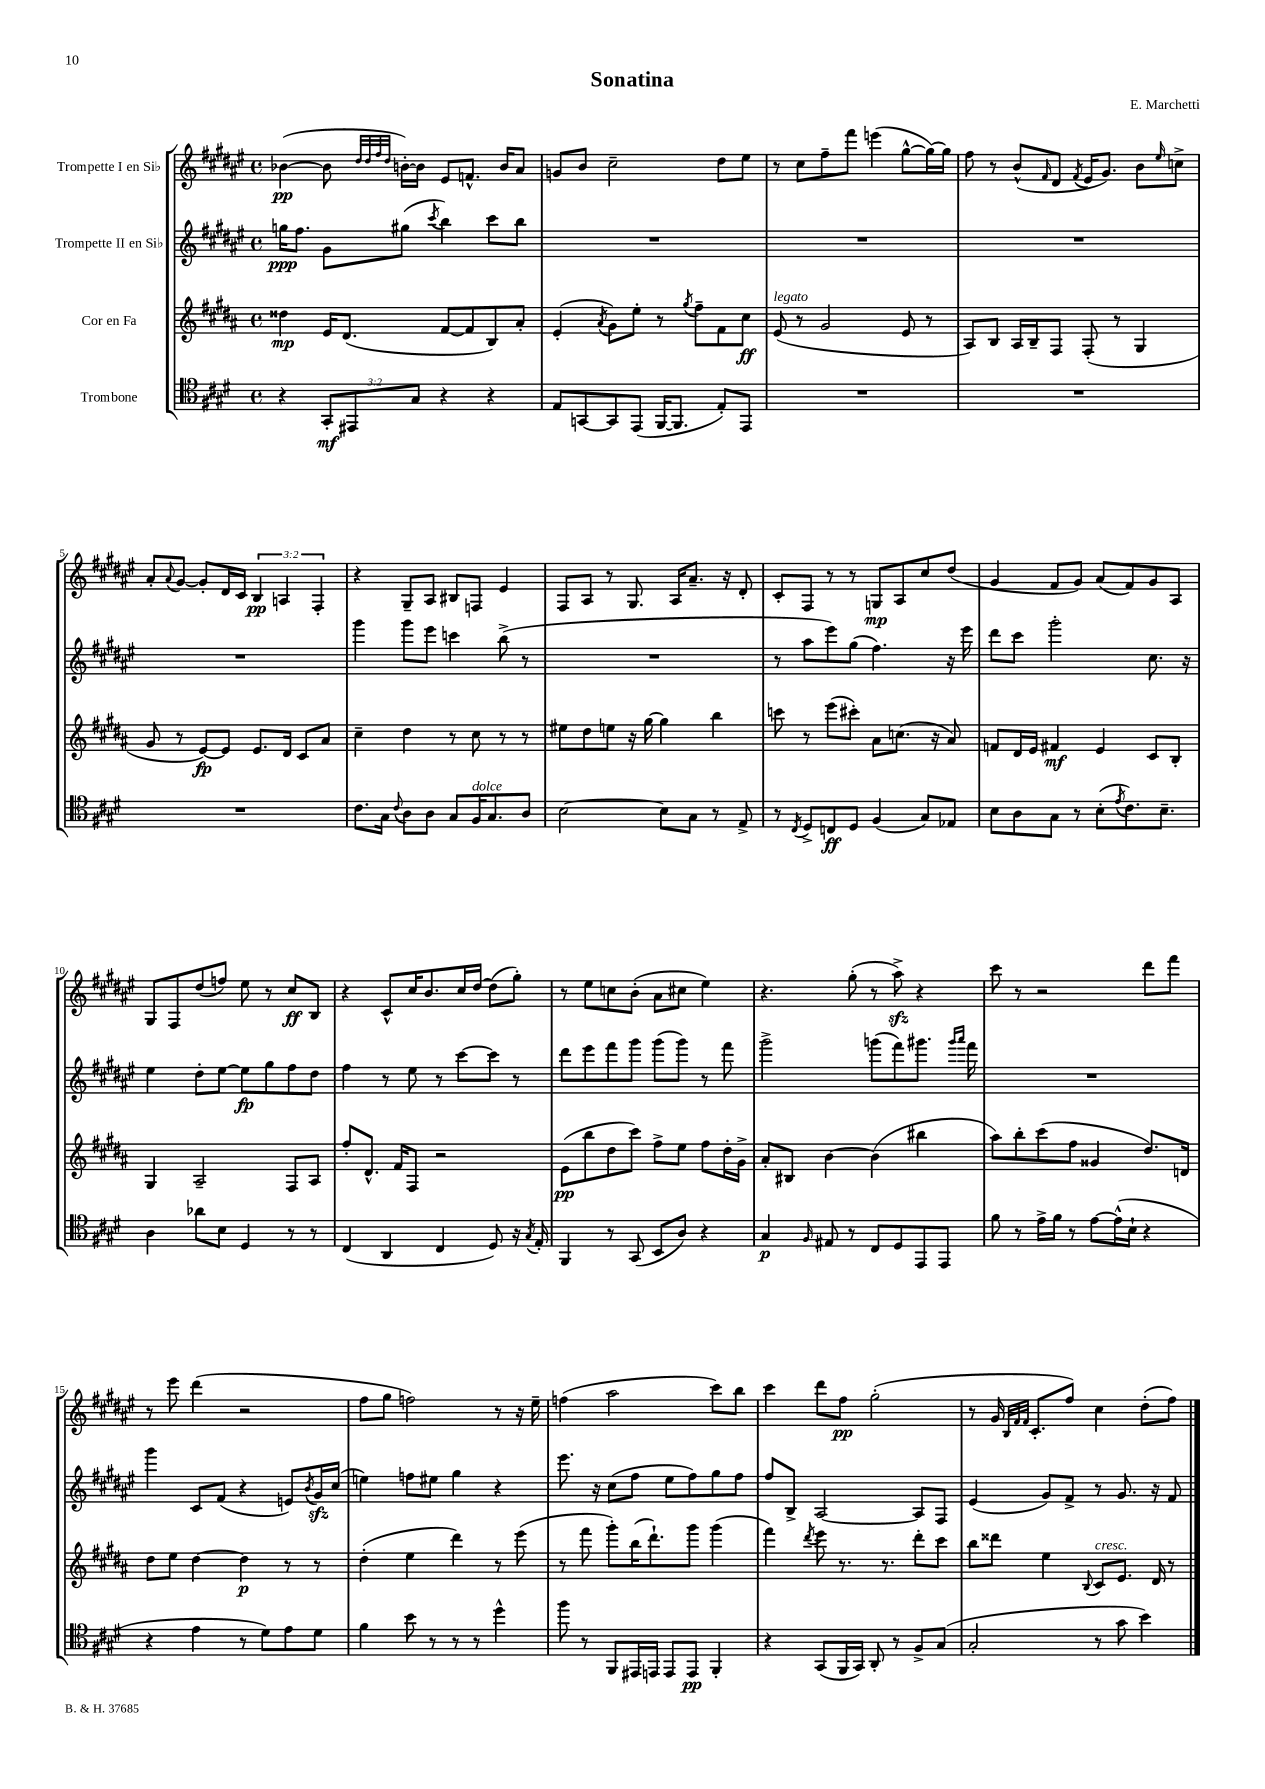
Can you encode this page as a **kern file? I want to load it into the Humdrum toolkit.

**kern	**kern	**kern	**kern
*staff4	*staff3	*staff2	*staff1
*clefC4	*clefG2	*clefG2	*clefG2
*k[f#c#g#d#]	*k[f#c#g#d#a#]	*k[f#c#g#d#a#e#]	*k[f#c#g#d#a#e#]
*M4/4	*M4/4	*M4/4	*M4/4
*met(c)	*met(c)	*met(c)	*met(c)
4r	4dd##	16gg	([4b-
.	.	8.ff#	.
12GG#'	16e	8g#	8b-]
.	(8.d#	.	.
12EE#	.	.	.
.	.	.	32qqdd#
.	.	.	32qqdd#
.	.	.	32qqff#
.	.	.	32qqdd#
.	.	(8gg#	[16b')
12G#	.	.	.
.	.	.	16b]
.	.	8qccc#	.
4r	[8f#	4bb)	8e#
.	8f#]	.	8.f^^
4r	8B)	8ccc#	.
.	.	.	16b
.	8a#'	8bb	8a#
=	=	=	=
8E	(4e'	1r	8g
[8GG	.	.	8b
.	8qa#	.	.
8GG]	8g#)	.	2cc#~
(8EE	8ee'	.	.
[16FF#	8r	.	.
8.FF#]	.	.	.
.	8qgg#	.	.
.	8ff#~	.	.
8E')	8f#	.	8dd#
8EE	8cc#	.	8ee#
=	=	=	=
1r	(8e	1r	8r
.	8r	.	8cc#
.	2g#	.	8ff#~
.	.	.	8fff#
.	.	.	(4eee
.	8e	.	[8gg#^^
.	8r	.	16gg#_)
.	.	.	16gg#]
=	=	=	=
1r	8A#)	1r	8ff#
.	8B	.	8r
.	16A#	.	(8b^^
.	16B~	.	.
.	.	.	16qqf#
.	8F#	.	8d#
.	.	.	8qf#
.	(8F#'	.	16e#
.	.	.	8.g#)
.	8r	.	.
.	4G#	.	8b
.	.	.	16qqee#
.	.	.	8cc^
=	=	=	=
1r	8g#	1r	8a#'
.	.	.	8qqa#
.	8r	.	[8g#
.	[8e)	.	8g#']
.	8e]	.	16d#
.	.	.	16c#
.	8.e	.	6B
.	.	.	6A
.	16d#	.	.
.	8c#	.	.
.	.	.	6F#'
.	8a#	.	.
=	=	=	=
8.c#	4cc#~	4ggg#	4r
16G#	.	.	.
8qqc#	.	.	.
8A	4dd#	8ggg#	8G#~
8A	.	8eee#	8A#
8G#	8r	4ccc	8B#
16F#	8cc#	.	8F
8.G#	.	.	.
.	8r	(8bb^	4e#
8A	8r	8r	.
=	=	=	=
[2B	8ee#	1r	8F#
.	8dd#	.	8A#
.	8ee	.	8r
.	16r	.	8.G#
.	[16gg#	.	.
8B]	4gg#]	.	.
.	.	.	16A#
8G#	.	.	8.a#~
8r	4bb	.	.
.	.	.	16r
8E^	.	.	8d#'
=	=	=	=
8r	8ccc	8r	8c#'
8qC#	.	.	.
8D#^	8r	8aa#	8F#
8C	(8eee	8eee#)	8r
8D#	8ccc#')	(8gg#	8r
(4F#	8a#	4.ff#)	8G
.	(8.cc	.	8A#
8G#)	.	.	8cc#
.	16r	.	.
8E-	8a#)	16r	(8dd#
.	.	16eee#	.
=	=	=	=
8B	8f	8ddd#	4g#
8A	16d#	8ccc#	.
.	16e	.	.
8G#	4f#	2ggg#'	8f#
8r	.	.	8g#)
(8B'	4e	.	(8a#
8qe	.	.	.
8.c#)	.	.	8f#)
.	8c#	8.cc#	8g#
8.B~	.	.	.
.	8B'	.	8A#
.	.	16r	.
=	=	=	=
4A	4G#	4ee#	8G#
.	.	.	8F#
8a-	2A#~	8dd#'	(8dd#
8B	.	[8ee#	8ff)
4D#	.	8ee#]	8ee#
.	.	8gg#	8r
8r	8F#	8ff#	8cc#
8r	8A#	8dd#	8B
=	=	=	=
(4C#	8ff#'	4ff#	4r
.	8.d#^^	.	.
4AA	.	8r	8c#^^
.	16f#	.	.
.	8F#	8ee#	16cc#
.	.	.	8.b
4C#	2r	8r	.
.	.	[8ccc#	16cc#
.	.	.	[16dd#
8D#)	.	8ccc#]	(8dd#]
16r	.	8r	8gg#')
8qG#	.	.	.
16E'	.	.	.
=	=	=	=
4FF#	(8e	8ddd#	8r
.	8bb	8eee#	8ee#
8r	8dd#	8fff#	8cc
(8GG#	8ccc#)	8ggg#	(8b'
8BB	8ff#^	(8ggg#	8a#
8A)	8ee	8ggg#)	8cc#
4r	8ff#	8r	4ee#)
.	16dd#'	8fff#	.
.	16g#^	.	.
=	=	=	=
4G#	8a#'	2ggg#^	4.r
.	8B#	.	.
16qqF#	.	.	.
8E#	[4b	.	.
8r	.	.	(8gg#'
8C#	(4b]	(8ggg	8r
8D#	.	8fff#)	8aa#^)
8EE	4bb#	8.ggg#	4r
8EE	.	.	.
.	.	16qqggg#	.
.	.	16qqaaa#	.
.	.	16fff#	.
=	=	=	=
8f#	8aa#)	1r	8ccc#
8r	8bb'	.	8r
16e^	(8ccc#	.	2r
16f#	.	.	.
8r	8ff#	.	.
[8e	4g##	.	.
(16e^^]	.	.	.
16B`	.	.	.
4r	8.dd#)	.	8ddd#
.	.	.	8fff#
.	16d	.	.
=	=	=	=
4r	8dd#	4ggg#	8r
.	8ee	.	8eee#
4e	[4dd#	8c#	(4ddd#
.	.	(8f#	.
8r	4dd#]	4r	2r
8d#)	.	.	.
8e	8r	8e)	.
.	.	8qb	.
8d#	8r	16g#	.
.	.	(16cc#	.
=	=	=	=
4f#	(4dd#'	4ee)	8ff#
.	.	.	8gg#
8b	4ee	8ff	2ff)
8r	.	8ee#	.
8r	4ddd#)	4gg#	.
8r	.	.	.
4dd#^^	8r	4r	8r
.	(8eee	.	16r
.	.	.	16ee#~
=	=	=	=
8ff#	8r	8.eee#	(4ff
8r	8fff#	.	.
.	.	16r	.
8FF#	8ggg#')	(8cc#	2aa#
16EE#	(16bb	8ff#	.
16EE	8.ddd#`)	.	.
8EE	.	8ee#	.
8EE	8ggg#	8ff#)	.
4FF#'	(4ggg#	8gg#	8ccc#)
.	.	8ff#	8bb
=	=	=	=
4r	4fff#)	8ff#	4ccc#
.	.	8B^	.
.	8qddd#	.	.
(8GG#	8eee	[2A#	8ddd#
16FF#	8.r	.	8ff#
16GG#)	.	.	.
8AA'	.	.	(2gg#'
.	8.r	.	.
8r	.	.	.
8F#^	8ddd#'	8A#]	.
(8G#	8ccc#	8F#	.
=	=	=	=
2G#'	8bb	(4e#	8r
.	8ddd##	.	16g#
.	.	.	32qqB
.	.	.	32qqf#
.	.	.	32qqf#
.	.	.	8.c#'
.	4ee	8g#)	.
.	.	8f#^	8ff#)
.	8qqB	.	.
8r	8c#	8r	4cc#
8g#	8.e	8.g#	.
4b)	.	.	(8dd#'
.	16d#	16r	.
.	8r	8f#	8ff#)
==	==	==	==
*-	*-	*-	*-
